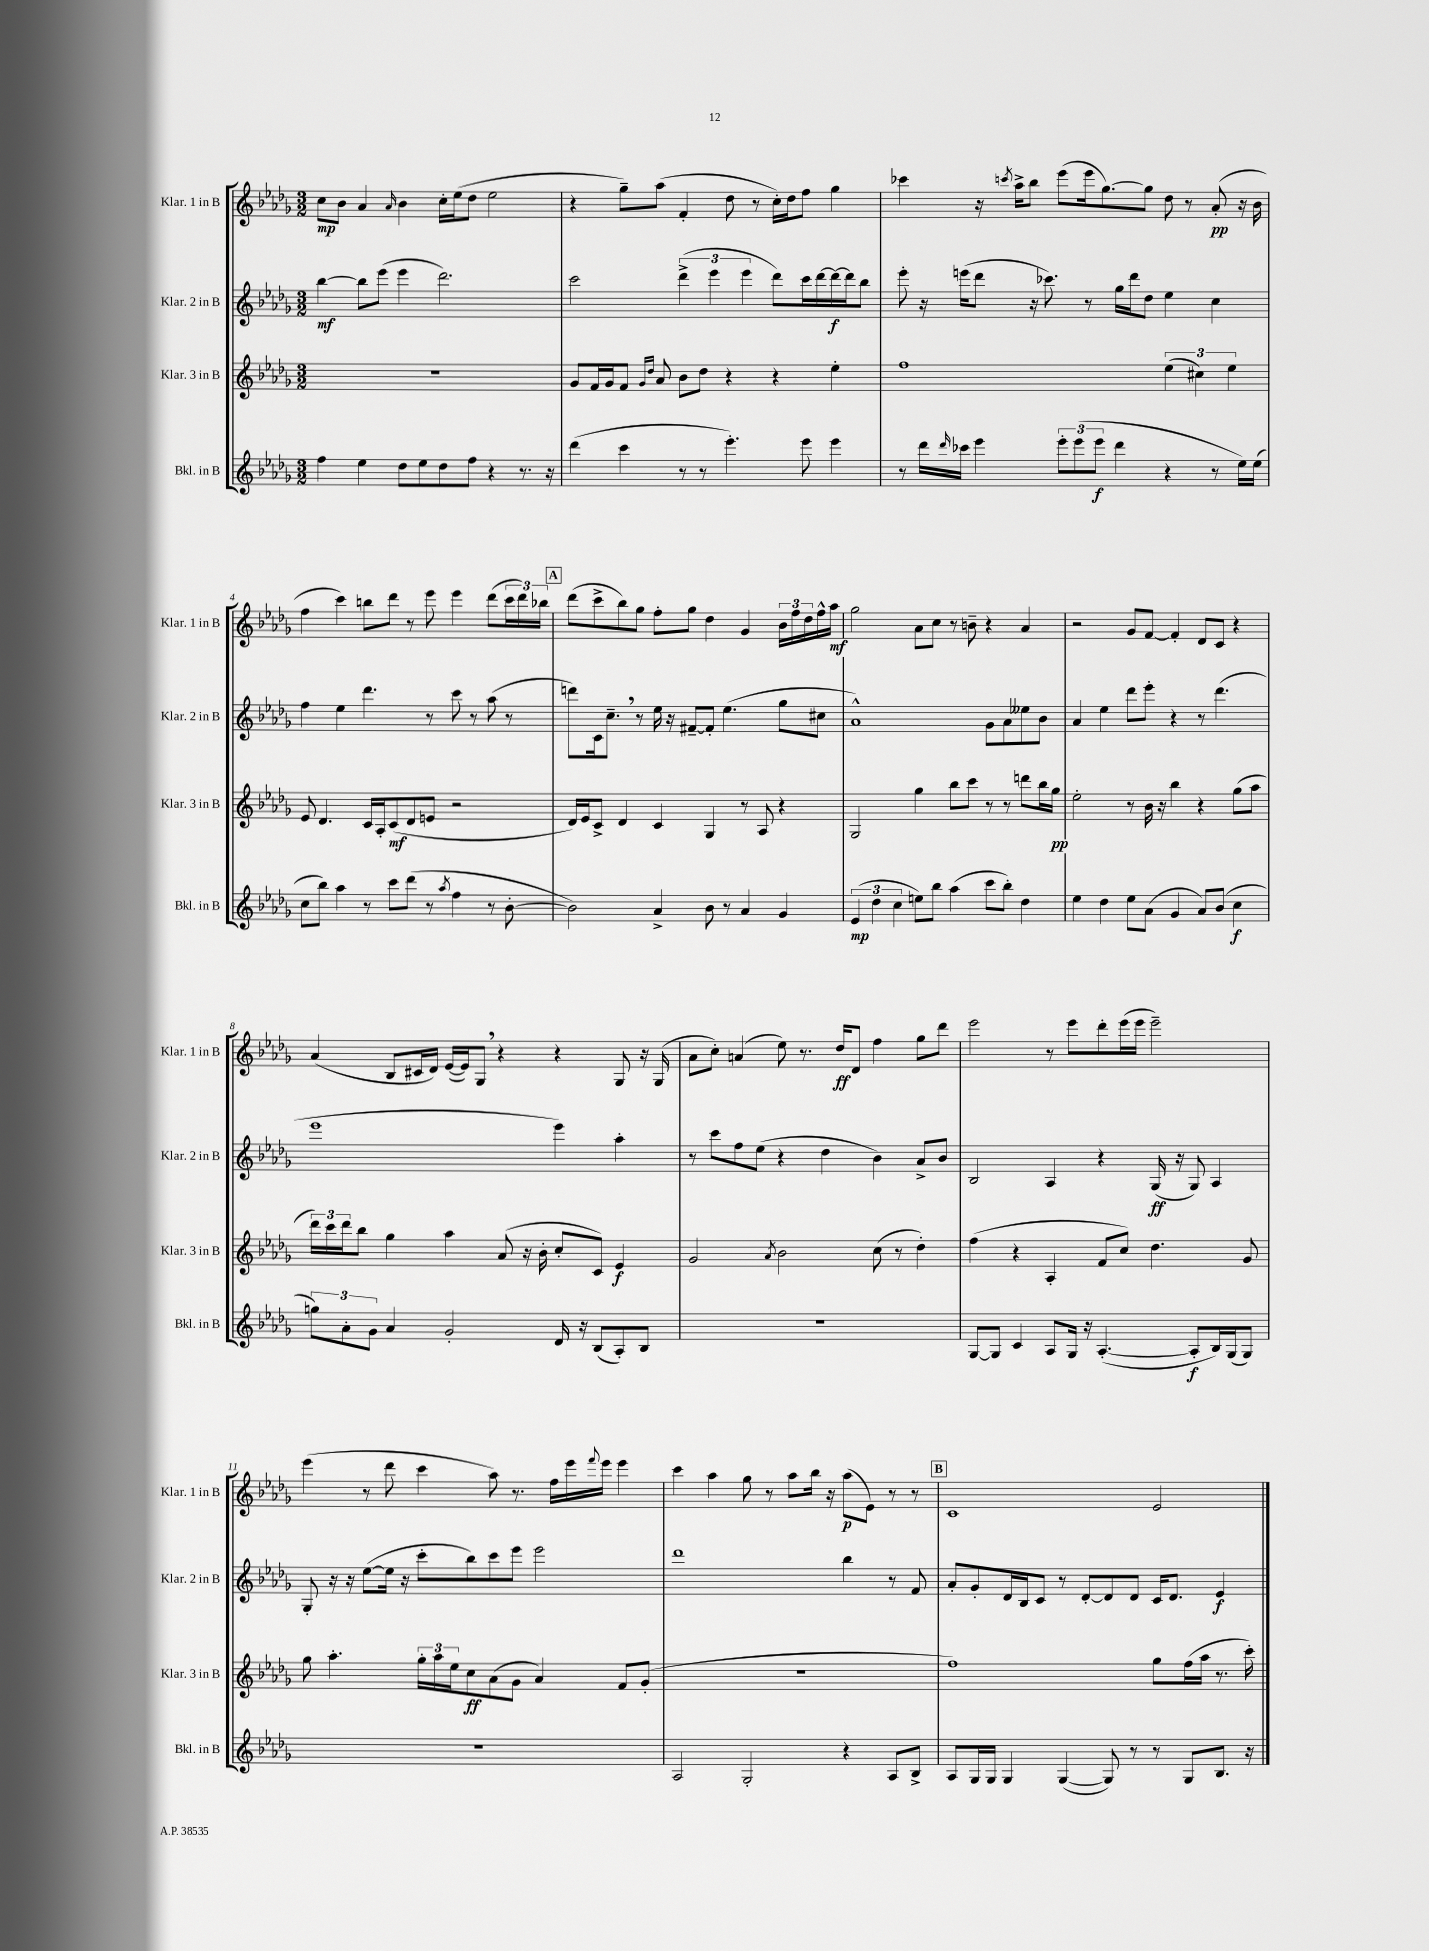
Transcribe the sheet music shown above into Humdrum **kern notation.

**kern	**dynam	**kern	**dynam	**kern	**dynam	**kern	**dynam
*part4	*part4	*part3	*part3	*part2	*part2	*part1	*part1
*staff4	*staff4	*staff3	*staff3	*staff2	*staff2	*staff1	*staff1
*I"Bkl. in B	*	*I"Klar. 3 in B	*	*I"Klar. 2 in B	*	*I"Klar. 1 in B	*
*I'Bkl. in B	*	*I'Klar. 3 in B	*	*I'Klar. 2 in B	*	*I'Klar. 1 in B	*
*clefG2	*	*clefG2	*	*clefG2	*	*clefG2	*
*k[b-e-a-d-g-]	*	*k[b-e-a-d-g-]	*	*k[b-e-a-d-g-]	*	*k[b-e-a-d-g-]	*
*M3/2	*	*M3/2	*	*M3/2	*	*M3/2	*
=1	=1	=1	=1	=1	=1	=1	=1
4ff\	.	1.r	.	[4bb-\	mf	8cc\L	mp
.	.	.	.	.	.	8b-\J	.
4ee-\	.	.	.	8bb-\L]	.	4a-/	.
.	.	.	.	(8eee-\J	.	.	.
.	.	.	.	.	.	16qqa-/	.
8dd-\L	.	.	.	4eee-\	.	4b-\	.
8ee-\	.	.	.	.	.	.	.
8dd-\	.	.	.	2.ddd-\)	.	16cc'\LL	.
.	.	.	.	.	.	(16ee-\J	.
8ff\J	.	.	.	.	.	8dd-\J	.
4r	.	.	.	.	.	2ee-\	.
8.r	.	.	.	.	.	.	.
16r	.	.	.	.	.	.	.
=2	=2	=2	=2	=2	=2	=2	=2
(4ddd-\	.	8g-/L	.	2ccc\	.	4r	.
.	.	16f/L	.	.	.	.	.
.	.	16g-/J	.	.	.	.	.
4ccc\	.	8f/J	.	.	.	8gg-~\L)	.
.	.	16qqg-/LL	.	.	.	.	.
.	.	16qqdd-/JJ	.	.	.	.	.
.	.	8a-/	.	.	.	(8aa-\J	.
8r	.	8b-\L	.	(6ddd-^\	.	4f'/	.
8r	.	8dd-\J	.	.	.	.	.
.	.	.	.	6eee-\	.	.	.
4.eee-'\)	.	4r	.	.	.	8dd-\	.
.	.	.	.	6eee-\	.	.	.
.	.	.	.	.	.	8r	.
.	.	4r	.	8ddd-\L)	.	16cc'\LL)	.
.	.	.	.	.	.	16dd-\J	.
8eee-\	.	.	.	16ccc\L	.	8ff\J	.
.	.	.	.	[16ddd-\	.	.	.
4eee-\	.	4ee-'\	.	16ddd-\_	f	4gg-\	.
.	.	.	.	16ddd-\J]	.	.	.
.	.	.	.	8bb-\J	.	.	.
=3	=3	=3	=3	=3	=3	=3	=3
8r	.	1ff	.	8eee-'\	.	4ccc-X\	.
16ddd-\LL	.	.	.	16r	.	.	.
16qqddd-/	.	.	.	.	.	.	.
16ccc-X\JJ	.	.	.	(16eeen\KL	.	.	.
4eee-\	.	.	.	8ddd-\J	.	16r	.
.	.	.	.	.	.	8qcccn/	.
.	.	.	.	.	.	16aa-^\KL	.
.	.	.	.	16r	.	8bb-\J	.
.	.	.	.	8.ccc-X\)	.	.	.
12eee-'\L	.	.	.	.	.	(8eee-\L	.
(12eee-\	.	.	.	.	.	.	.
.	.	.	.	8r	.	16eee-\k	.
12eee-\J	f	.	.	.	.	.	.
.	.	.	.	.	.	[8.gg-\)	.
4ddd-\	.	.	.	16gg-\LL	.	.	.
.	.	.	.	16ddd-\J	.	.	.
.	.	.	.	8dd-\J	.	8gg-\J]	.
4r	.	(6ee-\	.	4ee-\	.	8dd-\	.
.	.	.	.	.	.	8r	.
.	.	6cc#X\)	.	.	.	.	.
8r	.	.	.	4cc\	.	(8a-'/	pp
.	.	6ee-\	.	.	.	.	.
16ee-\LL)	.	.	.	.	.	16r	.
(16ee-\JJ	.	.	.	.	.	16b-\	.
!!LO:LB:g=z
=4	=4	=4	=4	=4	=4	=4	=4
8cc\L	.	8e-/	.	4ff\	.	4ff\	.
8bb-\J)	.	4.d-/	.	.	.	.	.
4aa-\	.	.	.	4ee-\	.	4ccc\)	.
8r	.	16c/LL	.	4.ddd-\	.	8bbn\L	.
.	.	16A-'/J	.	.	.	.	.
8ccc\L	.	(8c/	mf	.	.	8ddd-\J	.
(8ddd-\J	.	8d-/	.	.	.	8r	.
8r	.	8en/J	.	8r	.	8eee-\	.
8qaa-/	.	.	.	.	.	.	.
4ff\	.	2r	.	8ccc\	.	4eee-\	.
.	.	.	.	8r	.	.	.
8r	.	.	.	(8aa-\	.	(8ddd-\L	.
[8b-'\	.	.	.	8r	.	24ccc\L	.
.	.	.	.	.	.	24ddd-\)	.
.	.	.	.	.	.	24bb-X\JJ	.
!!LO:REH:place=s1:t=A
=5	=5	=5	=5	=5	=5	=5	=5
2b-\])	.	16d-/LL)	.	8dddn\L)	.	(8ddd-\L	.
.	.	16e-/J	.	.	.	.	.
.	.	8c^/J	.	16c\k	.	8ccc^\	.
.	.	.	.	8.cc~,\J	.	.	.
.	.	4d-/	.	.	.	8bb-\)	.
.	.	.	.	8r	.	8gg-\J	.
4a-^/	.	4c/	.	16ee-\	.	8ff'\L	.
.	.	.	.	16r	.	.	.
.	.	.	.	[8f#X~/L	.	8gg-\J	.
8b-\	.	4G-/	.	8f#'/J]	.	4dd-\	.
8r	.	.	.	(4.ee-\	.	.	.
4a-/	.	8r	.	.	.	4g-/	.
.	.	8A-/	.	.	.	.	.
4g-/	.	4r	.	8gg-\L	.	24b-\LL	.
.	.	.	.	.	.	24ff\	.
.	.	.	.	.	.	24dd-\	.
.	.	.	.	8cc#X\J	.	16ff^^\	.
.	.	.	.	.	.	16aa-\JJ	mf
=6	=6	=6	=6	=6	=6	=6	=6
(6e-/	mp	2G-/	.	1a-^^)	.	2gg-\	.
6dd-\	.	.	.	.	.	.	.
6cc\	.	.	.	.	.	.	.
8een\L)	.	4gg-\	.	.	.	8a-\L	.
8bb-\J	.	.	.	.	.	8cc\J	.
(4aa-\	.	8bb-\L	.	.	.	8r	.
.	.	8ccc\J	.	.	.	8bn~\	.
8ccc\L	.	8r	.	8g-\L	.	4r	.
8bb-'\J)	.	8r	.	8a-\	.	.	.
4dd-\	.	8dddn\L	.	8ee--X\	.	4a-/	.
.	.	16bb-\L	.	8b-\J	.	.	.
.	.	16gg-\JJ	pp	.	.	.	.
=7	=7	=7	=7	=7	=7	=7	=7
4ee-\	.	2ee-'\	.	4a-/	.	2r	.
4dd-\	.	.	.	4ee-\	.	.	.
8ee-\L	.	8r	.	8ddd-\L	.	8g-/L	.
(8a-\J	.	16b-\	.	8eee-'\J	.	[8f/J	.
.	.	16r	.	.	.	.	.
4g-/	.	4bb-\	.	4r	.	4f'/]	.
8a-/L)	.	4r	.	8r	.	8d-/L	.
(8b-/J	.	.	.	(4.ddd-\	.	8c/J	.
4cc\	f	(8gg-\L	.	.	.	4r	.
.	.	8aa-\J	.	.	.	.	.
!!LO:LB:g=z
=8	=8	=8	=8	=8	=8	=8	=8
12ggn\L)	.	24ddd-\LL)	.	1eee-	.	(4a-/	.
.	.	24ccc\	.	.	.	.	.
12a-'\	.	24ddd-\J	.	.	.	.	.
.	.	8bb-\J	.	.	.	.	.
12g-\J	.	.	.	.	.	.	.
4a-/	.	4gg-\	.	.	.	8B-/L	.
.	.	.	.	.	.	16c#X/L	.
.	.	.	.	.	.	16d-/JJ)	.
2g-'/	.	4aa-\	.	.	.	([16e-/LL	.
.	.	.	.	.	.	16e-/J])	.
.	.	.	.	.	.	8G-,/J	.
.	.	(8a-/	.	.	.	4r	.
.	.	16r	.	.	.	.	.
.	.	16b-'\	.	.	.	.	.
16d-/	.	8cc'/L	.	4eee-\)	.	4r	.
16r	.	.	.	.	.	.	.
(8B-/L	.	8c/J)	.	.	.	.	.
8A-'/)	.	4e-/	f	4aa-'\	.	8G-/	.
8B-/J	.	.	.	.	.	16r	.
.	.	.	.	.	.	(16G-/	.
=9	=9	=9	=9	=9	=9	=9	=9
1.r	.	2g-/	.	8r	.	8a-\L	.
.	.	.	.	8ccc\L	.	8cc'\J)	.
.	.	.	.	8ff\	.	(4an/	.
.	.	.	.	(8ee-\J	.	.	.
.	.	8qa-/	.	.	.	.	.
.	.	2b-\	.	4r	.	8ee-\)	.
.	.	.	.	.	.	8.r	.
.	.	.	.	4dd-\	.	.	.
.	.	.	.	.	.	16dd-/KL	ff
.	.	.	.	.	.	8d-/J	.
.	.	(8cc\	.	4b-\)	.	4ff\	.
.	.	8r	.	.	.	.	.
.	.	4dd-'\)	.	8a-^/L	.	8gg-\L	.
.	.	.	.	8b-/J	.	8ddd-\J	.
=10	=10	=10	=10	=10	=10	=10	=10
[8G-/L	.	(4ff\	.	2B-/	.	2eee-\	.
8G-/J]	.	.	.	.	.	.	.
4c/	.	4r	.	.	.	.	.
8A-/L	.	4A-'/	.	4A-/	.	8r	.
16G-/Jk	.	.	.	.	.	8eee-\L	.
16r	.	.	.	.	.	.	.
([4.A-'/	.	8f/L	.	4r	.	8ddd-'\	.
.	.	8cc/J)	.	.	.	(16eee-\L	.
.	.	.	.	.	.	16eee-\JJ	.
.	.	4.dd-\	.	(16G-/	ff	2eee-~\)	.
.	.	.	.	16r	.	.	.
8A-'/L]	f	.	.	8G-/)	.	.	.
16B-/L)	.	.	.	4A-/	.	.	.
(16G-/J	.	.	.	.	.	.	.
8G-/J)	.	8g-/	.	.	.	.	.
!!LO:LB:g=z
=11	=11	=11	=11	=11	=11	=11	=11
1.r	.	8gg-\	.	8G-'/	.	(4eee-\	.
.	.	4.aa-'\	.	16r	.	.	.
.	.	.	.	16r	.	.	.
.	.	.	.	([8ee-\L	.	8r	.
.	.	.	.	16ee-\Jk]	.	8ddd-\	.
.	.	.	.	16r	.	.	.
.	.	24gg-'\LL	.	8ccc'\L	.	4ccc\	.
.	.	24aa-\	.	.	.	.	.
.	.	24ee-\J	.	.	.	.	.
.	.	8cc\	ff	8bb-\)	.	.	.
.	.	(8a-\	.	8ccc\	.	8aa-\)	.
.	.	8g-\J	.	8eee-\J	.	8.r	.
.	.	4a-/)	.	2eee-\	.	.	.
.	.	.	.	.	.	16ff\LL	.
.	.	.	.	.	.	16eee-\	.
.	.	.	.	.	.	8qqfff/	.
.	.	.	.	.	.	16eee-\JJ	.
.	.	8f/L	.	.	.	4eee-\	.
.	.	(8g-'/J	.	.	.	.	.
=12	=12	=12	=12	=12	=12	=12	=12
2A-/	.	1.r	.	1ddd-	.	4ccc\	.
.	.	.	.	.	.	4aa-\	.
2G-'/	.	.	.	.	.	8gg-\	.
.	.	.	.	.	.	8r	.
.	.	.	.	.	.	8aa-\L	.
.	.	.	.	.	.	16bb-\Jk	.
.	.	.	.	.	.	16r	.
4r	.	.	.	4bb-\	.	(8aa-\L	p
.	.	.	.	.	.	8e-\J)	.
8A-/L	.	.	.	8r	.	8r	.
8B-^/J	.	.	.	8f/	.	8r	.
!!LO:REH:place=s1:t=B
=13	=13	=13	=13	=13	=13	=13	=13
8A-/L	.	1ff)	.	8a-'/L	.	1c	.
16G-/L	.	.	.	8g-'/	.	.	.
16G-/JJ	.	.	.	.	.	.	.
4G-/	.	.	.	16d-/L	.	.	.
.	.	.	.	16B-/J	.	.	.
.	.	.	.	8c/J	.	.	.
([4G-/	.	.	.	8r	.	.	.
.	.	.	.	[8d-'/L	.	.	.
8G-/])	.	.	.	8d-/]	.	.	.
8r	.	.	.	8d-/J	.	.	.
8r	.	8gg-\L	.	16c/KL	.	2e-/	.
.	.	.	.	8.d-/J	.	.	.
8G-/L	.	(16ff\L	.	.	.	.	.
.	.	16aa-\JJ	.	.	.	.	.
8.B-/J	.	8.r	.	4e-/	f	.	.
16r	.	16ccc'\)	.	.	.	.	.
==	==	==	==	==	==	==	==
*-	*-	*-	*-	*-	*-	*-	*-
